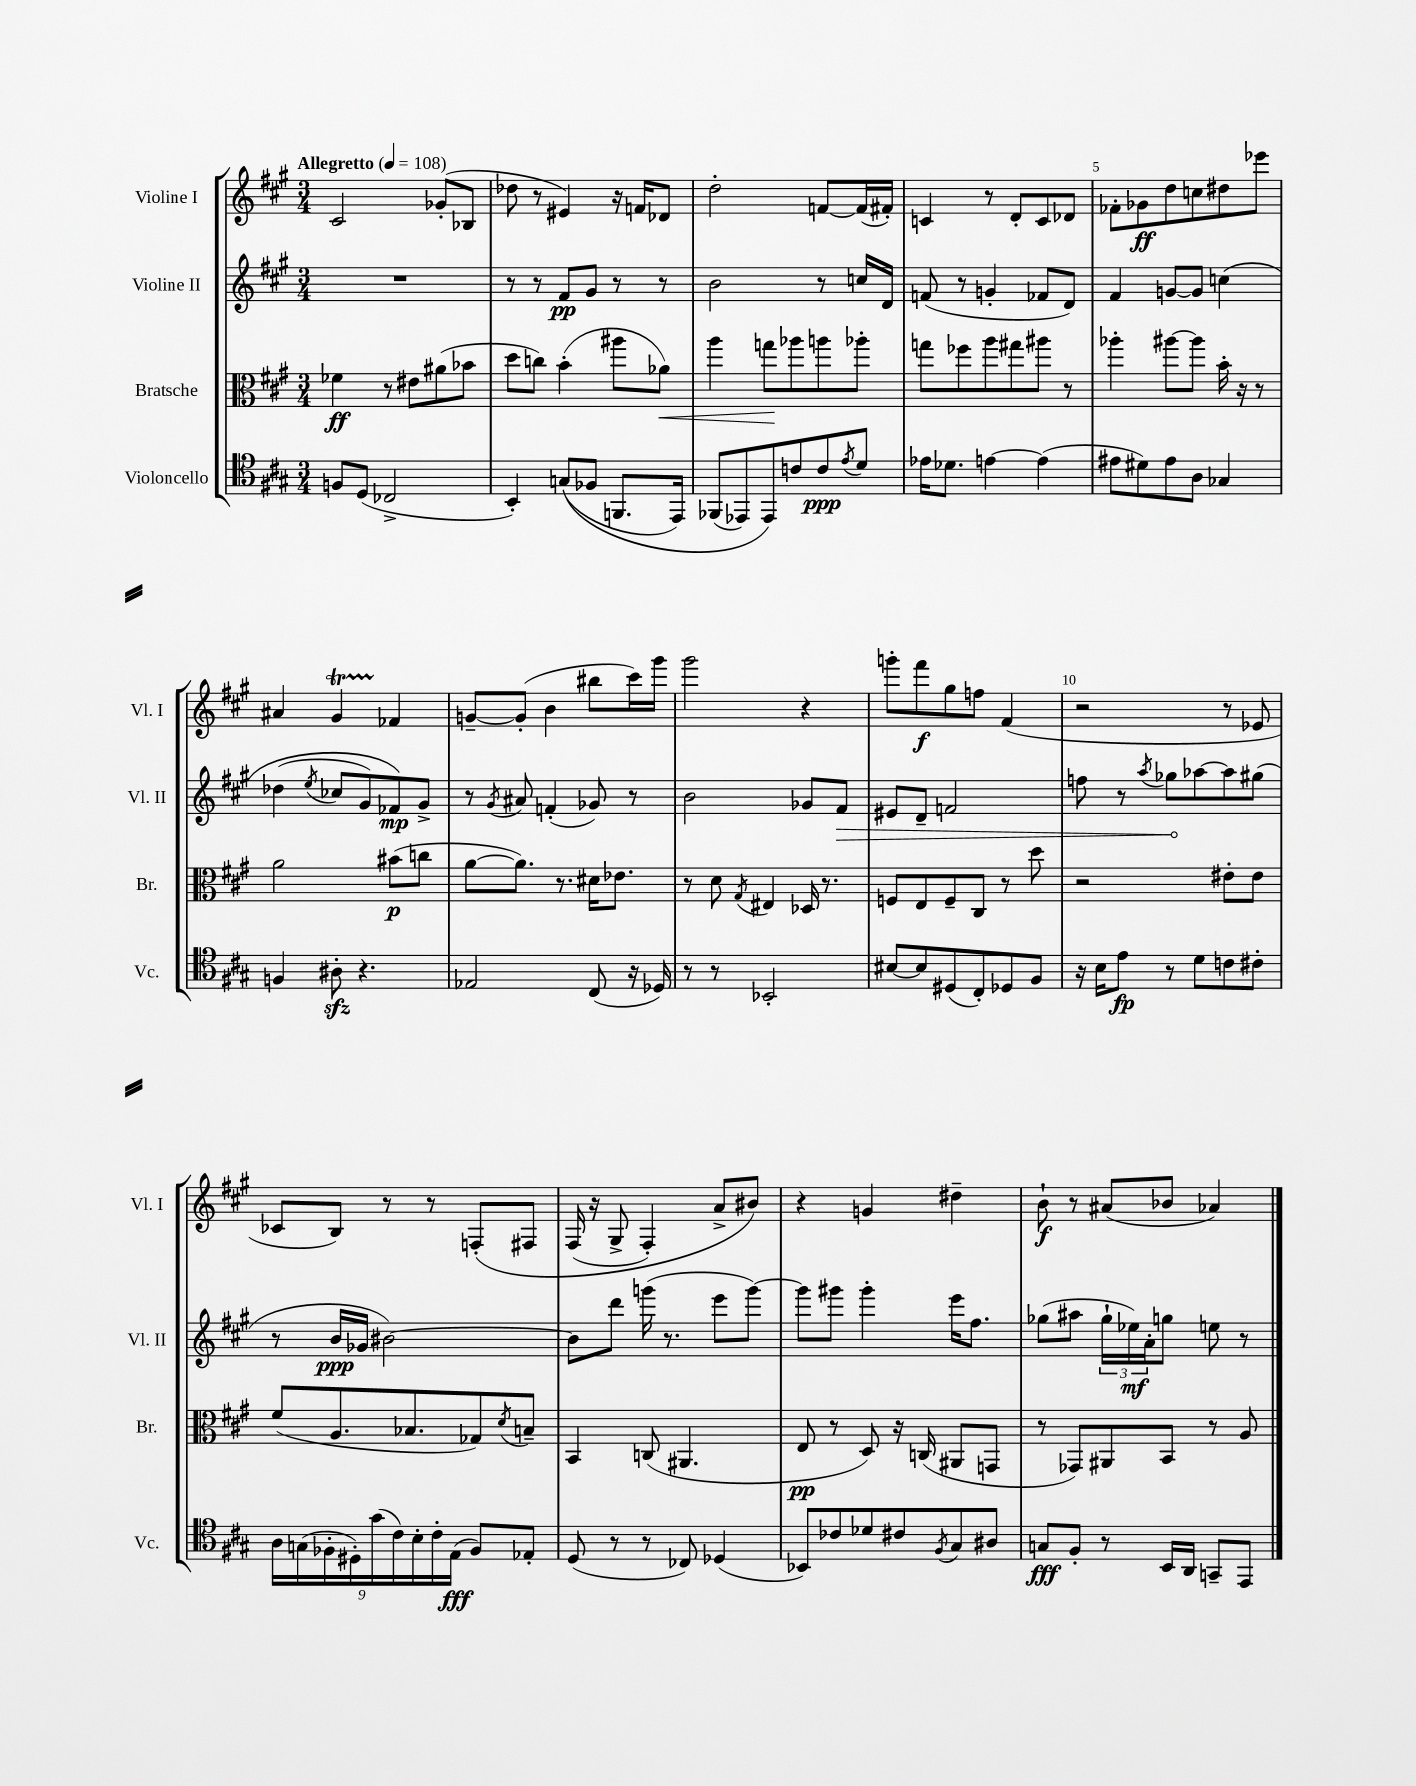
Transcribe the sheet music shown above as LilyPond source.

<<
\new StaffGroup <<
\new Staff = "s0" \with { instrumentName = "Violine I" shortInstrumentName = "Vl. I" } {
    \clef treble \key a \major \numericTimeSignature \time 3/4 \tempo "Allegretto" 4 = 108
    cis'2 ges'8-.( bes8 |
    des''8 r8 eis'4) r16 f'16 des'8 |
    d''2-. f'8~ f'16( fis'16-.) |
    c'4 r8 d'8-. c'8 des'8 |
    fes'8-. ges'8\ff d''8 c''8 dis''8 ees'''8 |
    ais'4 gis'4\startTrillSpan fes'4\stopTrillSpan |
    g'8~-- g'8-.( b'4 bis''8 cis'''16) gis'''16 |
    gis'''2 r4 |
    g'''8-. fis'''8\f gis''8 f''8 fis'4( |
    r2 r8 ees'8 |
    ces'8 b8) r8 r8 f8-.\( fis8 |
    fis16( r16 gis8-> fis4-.) a'8-> bis'8\) |
    r4 g'4 dis''4-- |
    b'8-!\f r8 ais'8( bes'8 aes'4) \bar "|." |
}
\new Staff = "s1" \with { instrumentName = "Violine II" shortInstrumentName = "Vl. II" } {
    \clef treble \key a \major \numericTimeSignature \time 3/4
    R2. |
    r8 r8 fis'8\pp gis'8 r8 r8 |
    b'2 r8 c''16 d'16 |
    f'8( r8 g'4-. fes'8 d'8) |
    fis'4 g'8~ g'8 c''4\( |
    des''4( \acciaccatura { e''8 } ces''8 gis'8) fes'8\mp\) gis'8-> |
    r8 \acciaccatura { gis'8 } ais'8 f'4-.( ges'8) r8 |
    b'2 ges'8 \once \override Hairpin.circled-tip = ##t fis'8\> |
    eis'8 d'8-- f'2 |
    f''8 r8 \acciaccatura { a''8 } ges''8\! aes''8~ aes''8 gis''8( |
    r8 b'16\ppp ges'16 bis'2~) |
    bis'8 d'''8 g'''16( r8. e'''8 g'''8~) |
    g'''8 gis'''8 gis'''4-. e'''16 fis''8. |
    ges''8( ais''8 \tuplet 3/2 { ges''16-! ees''16\mf) a'16-. } g''8 e''8 r8 \bar "|." |
}
\new Staff = "s2" \with { instrumentName = "Bratsche" shortInstrumentName = "Br." } {
    \clef alto \key a \major \numericTimeSignature \time 3/4
    fes'4\ff r8 eis'8 ais'8( bes'8 |
    d''8 c''8) b'4-.( ais''8 aes'8\<) |
    a''4 g''8\! aes''8 a''8 aes''8-. |
    g''8 fes''8 a''8 gis''8 ais''8 r8 |
    aes''4-. ais''8~ ais''8 b'16-. r16 r8 |
    a'2 bis'8\p( c''8 |
    a'8~ a'8.) r8. dis'16 ees'8. |
    r8 d'8 \acciaccatura { gis8 } eis4 des16 r8. |
    f8 e8 f8-- cis8 r8 d''8 |
    r2 eis'8-. eis'8 |
    fis'8( a8. bes8. ges8) \acciaccatura { d'8 } b8-- |
    b,4 c8( ais,4. |
    e8\pp r8 d8) r16 c16( ais,8 g,8 |
    r8 ges,8) ais,8 b,8 r8 a8 \bar "|." |
}
\new Staff = "s3" \with { instrumentName = "Violoncello" shortInstrumentName = "Vc." } {
    \clef tenor \key a \major \numericTimeSignature \time 3/4
    f8 d8( ces2-> |
    b,4-.) g8(\( fes8 f,8. e,16) |
    fes,8( ees,8) ees,8\) c'8 c'8\ppp \acciaccatura { e'8 } d'8 |
    ees'16 des'8. e'4~ e'4( |
    eis'8 dis'8) eis'8 a8 ges4 |
    f4 ais8-.\sfz r4. |
    ees2 cis8( r16 des16) |
    r8 r8 bes,2-. |
    bis8~ bis8 dis8( cis8-.) des8 fis8 |
    r16 b16 e'8\fp r8 d'8 c'8 cis'8-. |
    \tuplet 9/8 { a16 g16( fes16-. dis16-.) gis'16( cis'16) b16-. cis'16-. e16\fff( } fes8) ees8-. |
    d8( r8 r8 ces8) des4( |
    bes,8) ces'8 des'8 cis'8 \acciaccatura { fis8 } gis8 ais8 |
    g8\fff fis8-. r8 b,16 a,16 g,8-- e,8 \bar "|." |
}
>>
>>
\layout { \context { \Score \override BarNumber.break-visibility = ##(#f #t #t) barNumberVisibility = #(every-nth-bar-number-visible 5) } }
